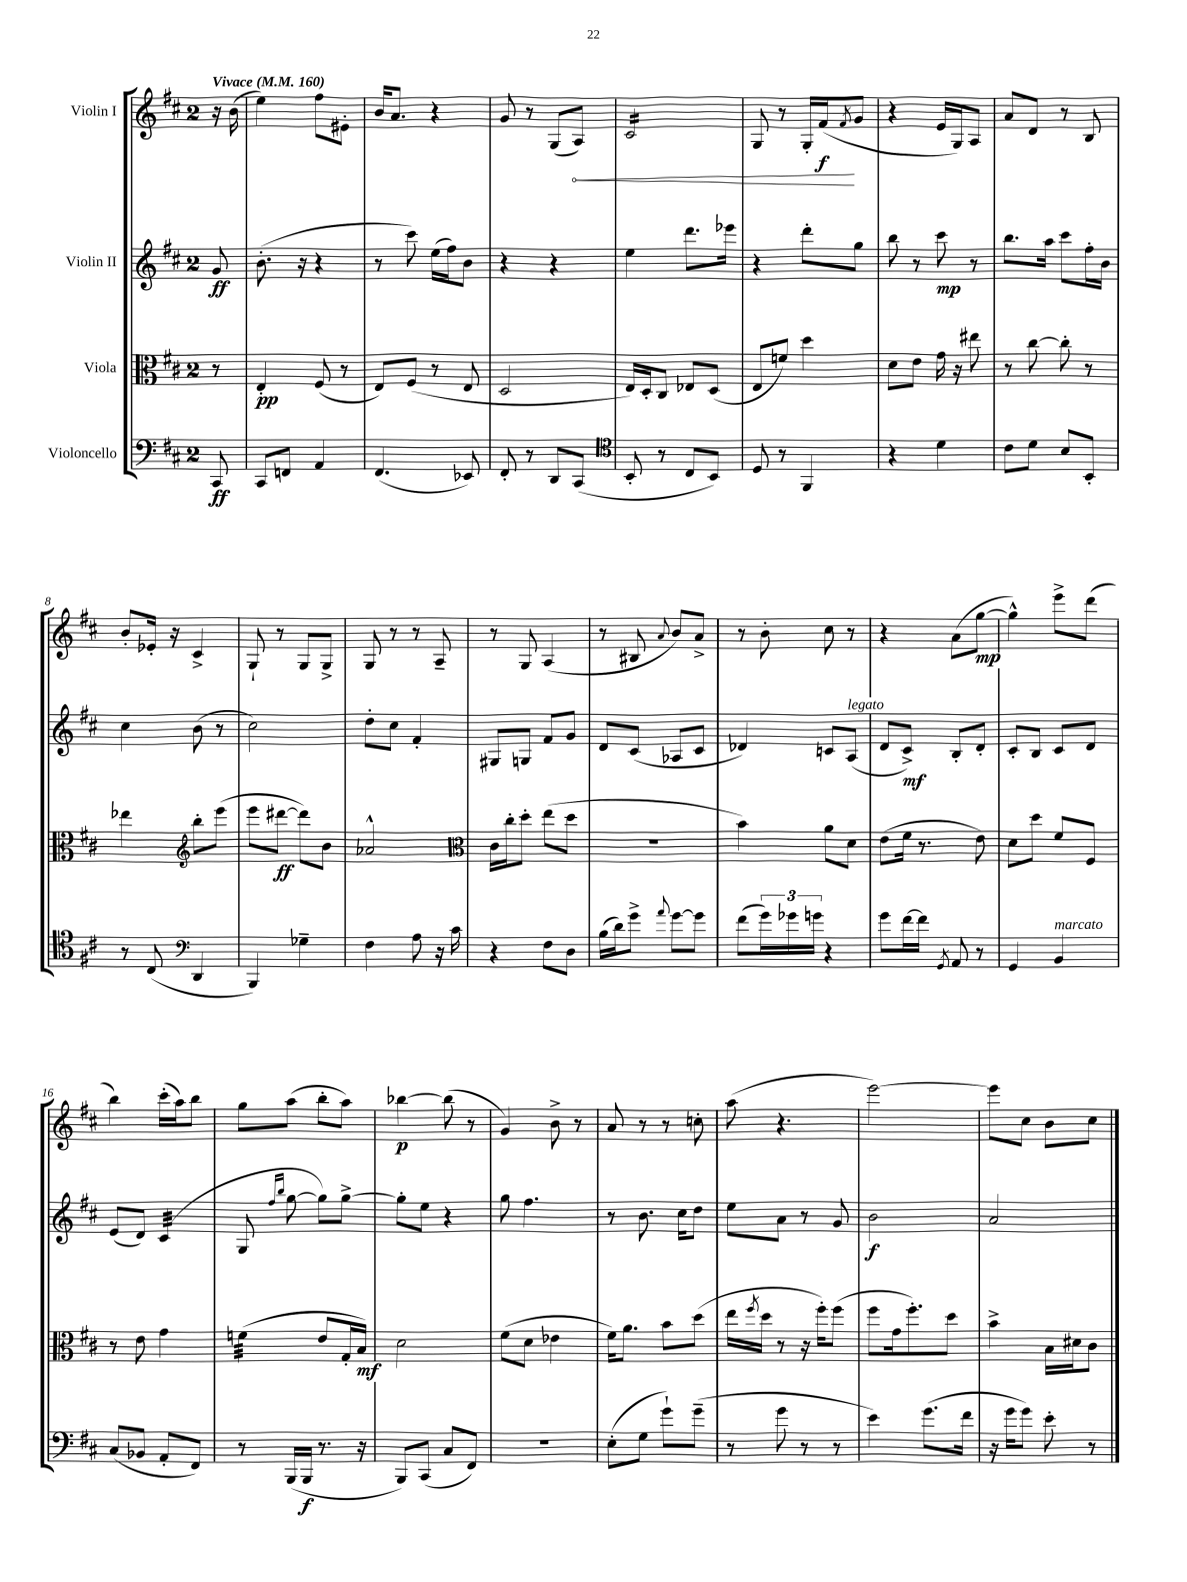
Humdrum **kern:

**kern	**kern	**kern	**kern
*staff4	*staff3	*staff2	*staff1
*clefF4	*clefC3	*clefG2	*clefG2
*k[f#c#]	*k[f#c#]	*k[f#c#]	*k[f#c#]
*M2/4	*M2/4	*M2/4	*M2/4
*MM160	*MM160	*MM160	*MM160
8CC#	8r	8g	16r
.	.	.	(16b
=	=	=	=
8CC#	4E'	(8.b'	4ee)
8FF	.	.	.
.	.	16r	.
4AA	(8F#	4r	8ff#
.	8r	.	8e#'
=	=	=	=
(4.FF#	8E)	8r	16b
.	.	.	8.a
.	(8F#	8ccc#)	.
.	8r	(16ee	4r
.	.	16ff#)	.
8EE-)	8E	8b	.
=	=	=	=
8FF#'	2D	4r	8g
8r	.	.	8r
8DD	.	4r	(8G
(8CC#	.	.	8A)
=	=	=	=
*clefC4	*	*	*
8BB'	16E)	4ee	2c#
.	16D'	.	.
8r	8C#	.	.
8C#	8E-	8.ddd	.
8BB)	(8D	.	.
.	.	16eee-	.
=	=	=	=
8D	8E	4r	8G
8r	8f)	.	8r
4FF#	4dd	8ddd'	16G'
.	.	.	(16f#
.	.	.	8qf#
.	.	8gg	8g
=	=	=	=
4r	8d	8bb	4r
.	8e	8r	.
4d	16g	8ccc#	16e
.	16r	.	16G)
.	8ee#	8r	8A
=	=	=	=
8c#	8r	8.bb	8a
8d	[8cc#	.	8d
.	.	16aa	.
8B	8cc#']	8ccc#	8r
8BB'	8r	16ff#'	8B
.	.	16b	.
=	=	=	=
8r	4ee-	4cc#	8b'
(8C#	.	.	16e-'
.	.	.	16r
*clefF4	*clefG2	*	*
4DD	8bb'	(8b	4c#^
.	(8eee	8r	.
=	=	=	=
4BBB)	8eee	2cc#)	8G`
.	[8ddd#	.	8r
4G-~	8ddd#])	.	8G
.	8b	.	8G^
=	=	=	=
4F#	2a-^^	8dd'	8G
.	.	8cc#	8r
8A	.	4f#'	8r
16r	.	.	8A~
16c#	.	.	.
=	=	=	=
*	*clefC3	*	*
4r	16c#	8G#	8r
.	16cc#'	.	.
.	8dd'	8G	8G
8F#	(8ee	8f#	(4A
8D	8dd	8g	.
=	=	=	=
(16B	2r	8d	8r
16d)	.	.	.
8g^	.	(8c#	8B#
8qqa	.	.	8qqa
[8g	.	8A-	8b)
8g]	.	8c#	8a^
=	=	=	=
(8f#	4b)	4d-)	8r
24g)	.	.	8b'
24g-	.	.	.
24g	.	.	.
4r	8a	8c	8cc#
.	8d	(8A	8r
=	=	=	=
8g	(8e	8d	4r
[16f#	16f#	8c#^)	.
16f#]	8.r	.	.
8qGG	.	.	.
8AA	.	8B'	(8a
8r	8e)	8d'	[8gg
=	=	=	=
4GG	8d	8c#'	4gg^^])
.	8dd	8B	.
4BB	8f#	8c#	8eee^
.	8F#	8d	(8ddd
=	=	=	=
(8C#	8r	(8e	4bb)
8BB-	8e	8d)	.
8AA'	4g	(4c#	(16ccc#'
.	.	.	16aa)
8FF#)	.	.	8bb
=	=	=	=
8r	(4f	8G	8gg
.	.	16qqff#	.
.	.	16qqbb	.
(16BBB	.	[8gg	(8aa
16BBB	.	.	.
8.r	8e	8gg])	8bb'
.	16G'	[8gg^	8aa)
16r	16B)	.	.
=	=	=	=
8BBB)	2d	8gg']	[4bb-
(8CC#	.	8ee	.
8C#	.	4r	(8bb-]
8FF#)	.	.	8r
=	=	=	=
2r	(8f#	8gg	4g)
.	8d	4.ff#	.
.	4e-	.	8b^
.	.	.	8r
=	=	=	=
(8E'	16f#)	8r	8a
.	8.a	.	.
8G	.	8.b	8r
8g`)	8b	.	8r
.	.	16cc#	.
(8g~	(8dd	8dd	8cc'
=	=	=	=
8r	16ee	8ee	(8aa
.	8qff#	.	.
.	16dd	.	.
8g	8r	8a	4.r
8r	16r	8r	.
.	16ff#')	.	.
8r	(8ff#	8g	.
=	=	=	=
4e)	8ff#	2b	[2eee)
.	16g	.	.
.	8.ff#')	.	.
(8.g	.	.	.
.	8dd	.	.
16f#	.	.	.
=	=	=	=
16r	4b^	2a	8eee]
16g	.	.	.
8g)	.	.	8cc#
8e'	16B	.	8b
.	16d#	.	.
8r	8c#	.	8cc#
==	==	==	==
*-	*-	*-	*-
